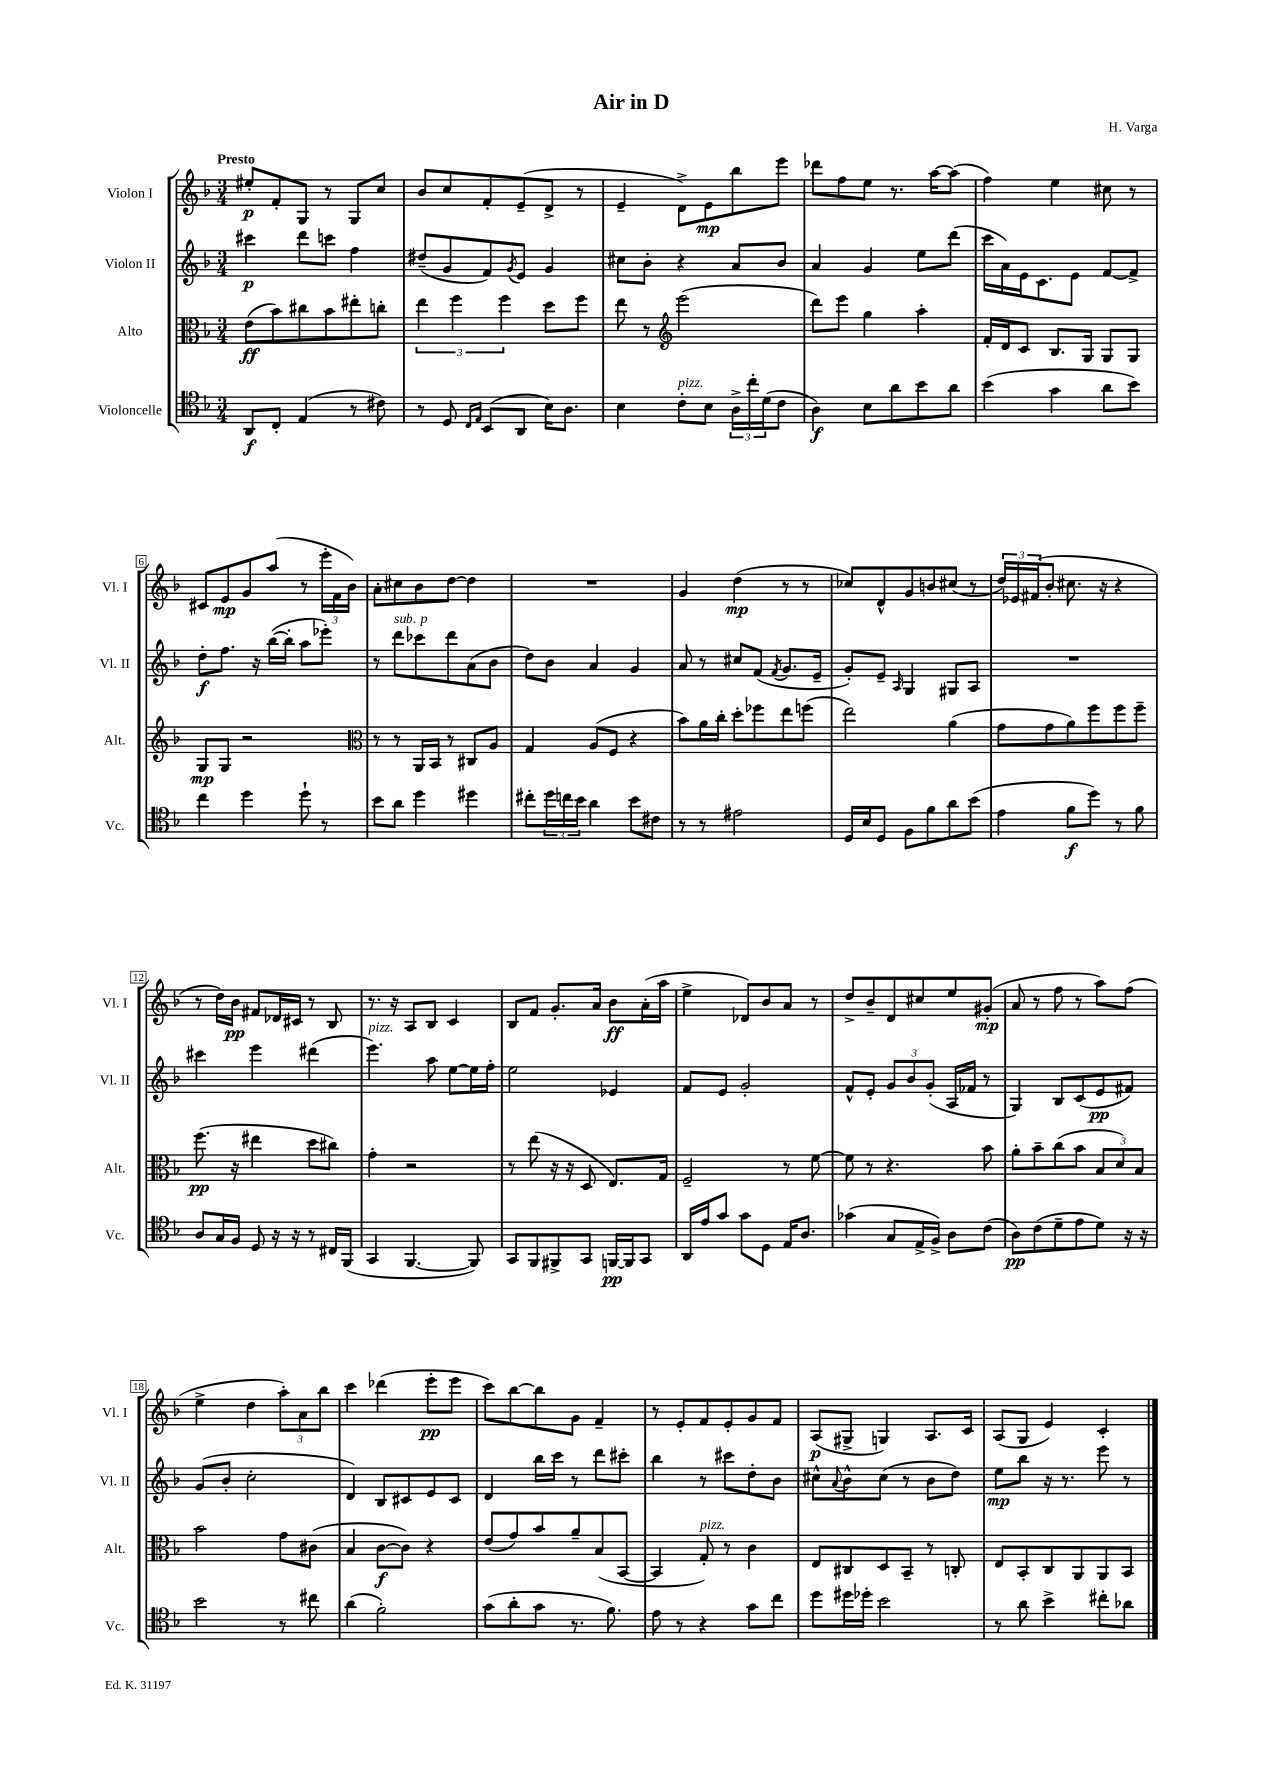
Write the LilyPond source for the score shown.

\header { title = "Air in D" composer = "H. Varga" }
<<
\new StaffGroup <<
\new Staff = "s0" \with { instrumentName = "Violon I" shortInstrumentName = "Vl. I" } {
    \clef treble \key f \major \numericTimeSignature \time 3/4 \tempo "Presto"
    eis''8-.\p f'8-. g8 r8 g8 c''8 |
    bes'8 c''8 f'8-. e'8--( d'8-> r8 |
    e'4-- d'8->) e'8\mp bes''8 e'''8 |
    des'''8 f''8 e''8 r8. a''16~ a''8( |
    f''4) e''4 cis''8 r8 |
    cis'8 e'8\mp g'8 a''8( r8 \tuplet 3/2 { e'''16-. f'16 bes'16) } |
    a'8-. cis''8 bes'8 d''8~ d''4 |
    R2. |
    g'4 d''4\mp( r8 r8 |
    ces''8) d'8-^ g'8 b'8 cis''8( r8 |
    \tuplet 3/2 { d''16) ees'16 fis'16( } bes'8-. cis''8. r16 r4 |
    r8 d''16) bes'16\pp fis'8 des'16 cis'16 r8 bes8 |
    r8. r16 a8 bes8 c'4 |
    bes8 f'8 g'8.-. a'16 bes'8\ff a'16-.( a''16 |
    e''4-> des'8) bes'8 a'8 r8 |
    d''8-> bes'8-- d'8 cis''8 e''8 gis'8-.\mp( |
    a'8 r8 f''8 r8 a''8) f''8( |
    e''4-> d''4 \tuplet 3/2 { a''8-.) a'8 bes''8 } |
    c'''4 des'''4( e'''8-.\pp e'''8 |
    c'''8) bes''8~ bes''8 g'8 f'4-- |
    r8 e'8-. f'8 e'8-. g'8 f'8 |
    a8\p( gis8-> g4) a8. c'16 |
    a8( g8 e'4) c'4-. \bar "|." |
}
\new Staff = "s1" \with { instrumentName = "Violon II" shortInstrumentName = "Vl. II" } {
    \clef treble \key f \major \numericTimeSignature \time 3/4
    cis'''4\p d'''8 c'''8 f''4 |
    dis''8--( g'8 f'8) \acciaccatura { g'8 } e'8 g'4 |
    cis''8 bes'8-. r4 a'8 bes'8 |
    a'4 g'4 e''8 d'''8( |
    c'''16 a'16) e'16 c'8. e'8 f'8~ f'8-> |
    d''8-.\f f''8. r16 bes''16~( bes''16-. a''8 ees'''8-.) |
    r8 d'''8^\markup { \italic "sub. p" } ces'''8 d'''8 a'8( bes'8 |
    d''8) bes'8 a'4 g'4 |
    a'8 r8 cis''8 f'8( \acciaccatura { f'8 } g'8. e'16-- |
    g'8-.) e'8-- \grace { a16 } g4 gis8 a8 |
    R2. |
    cis'''4 e'''4 dis'''4( |
    e'''4.^\markup { \italic "pizz." }) a''8 e''8~ e''16 f''16-. |
    e''2 ees'4 |
    f'8 e'8 g'2-. |
    f'8-^ e'8-. \tuplet 3/2 { g'8 bes'8 g'8-.( } a16 fes'16 r8 |
    g4) bes8 c'8( e'8\pp fis'8) |
    g'8( bes'8-. c''2-. |
    d'4) bes8 cis'8 e'8 cis'8 |
    d'4 bes''16 c'''16 r8 d'''8 cis'''8-. |
    bes''4 r8 cis'''8 d''8-. bes'8 |
    cis''8-^ \appoggiatura { a'8 } bes'8-^ cis''8( r8 bes'8 d''8) |
    e''8\mp bes''8 r16 r8. e'''8 r8 \bar "|." |
}
\new Staff = "s2" \with { instrumentName = "Alto" shortInstrumentName = "Alt." } {
    \clef alto \key f \major \numericTimeSignature \time 3/4
    e'8\ff( bes'8) cis''8 bes'8 eis''8-. c''8-. |
    \tuplet 3/2 { e''4 f''4 f''4 } d''8 f''8 |
    e''8 r8 \clef treble e'''2( |
    d'''8) e'''8 g''4 a''4-. |
    f'16-. d'16 c'8 bes8. g16 g8 g8 |
    g8\mp g8 r2 |
    \clef alto r8 r8 a,16 bes,16 r8 cis8 a8 |
    g4 a8( f8 r4 |
    bes'8) a'16 c''16-. d''8-. fes''8 e''8 f''8( |
    e''2) a'4( |
    g'8 g'8 a'8) f''8 f''8 f''8-- |
    f''8.\pp( r16 eis''4 d''8 cis''8) |
    g'4-. r2 |
    r8 e''8( r16 r16 d8 e8.) g16 |
    f2-- r8 f'8~ |
    f'8 r8 r4. bes'8 |
    a'8-. bes'8-- c''8( bes'8 \tuplet 3/2 { bes8 d'8) bes8 } |
    bes'2 g'8 cis'8( |
    bes4 c'8~\f c'8) r4 |
    e'8( g'8) bes'8 a'8-- bes8( bes,8~ |
    bes,4 g8-.^\markup { \italic "pizz." }) r8 c'4 |
    e8 cis8 d8 bes,8-- r8 c8-. |
    e8 bes,8-. c8 a,8 a,8 bes,8 \bar "|." |
}
\new Staff = "s3" \with { instrumentName = "Violoncelle" shortInstrumentName = "Vc." } {
    \clef tenor \key f \major \numericTimeSignature \time 3/4
    a,8\f c8-. e4( r8 cis'8) |
    r8 d8 \grace { c16 e16 } bes,8( a,8 bes16) a8. |
    bes4 c'8-.^\markup { \italic "pizz." } bes8 \tuplet 3/2 { a16-> c''16-. d'16( } c'8 |
    a4\f) bes8 a'8 bes'8 a'8 |
    bes'4( g'4 a'8 bes'8) |
    c''4 d''4 d''8-! r8 |
    bes'8 a'8 d''4 dis''4 |
    cis''8-. \tuplet 3/2 { d''16 c''16 bes'16 } a'4 bes'8 cis'8 |
    r8 r8 eis'2 |
    d16 bes16 d8 f8 f'8 a'8 bes'8( |
    e'4 f'8\f d''8) r8 f'8 |
    a8 g16 f16 d8 r16 r16 r8 cis16 f,16( |
    g,4 f,4.~ f,8) |
    g,8 f,8 fis,8-> g,8 f,16~\pp f,16 g,8 |
    a,16 e'16 g'8 g'8 d8 e16 a8. |
    ges'4( g8 e16-> f16->) a8 c'8( |
    a8\pp) c'8( d'8-- e'8 d'8) r16 r16 |
    bes'2 r8 cis''8 |
    a'4( f'2-.) |
    g'8( a'8-. g'8 r8. f'8.) |
    e'8 r8 r4 g'8 c''8 |
    d''8 dis''16 des''16-. bes'2 |
    r8 a'8 bes'4-> cis''8-. aes'8 \bar "|." |
}
>>
>>
\layout { \context { \Score \override BarNumber.stencil = #(make-stencil-boxer 0.1 0.3 ly:text-interface::print) } }
